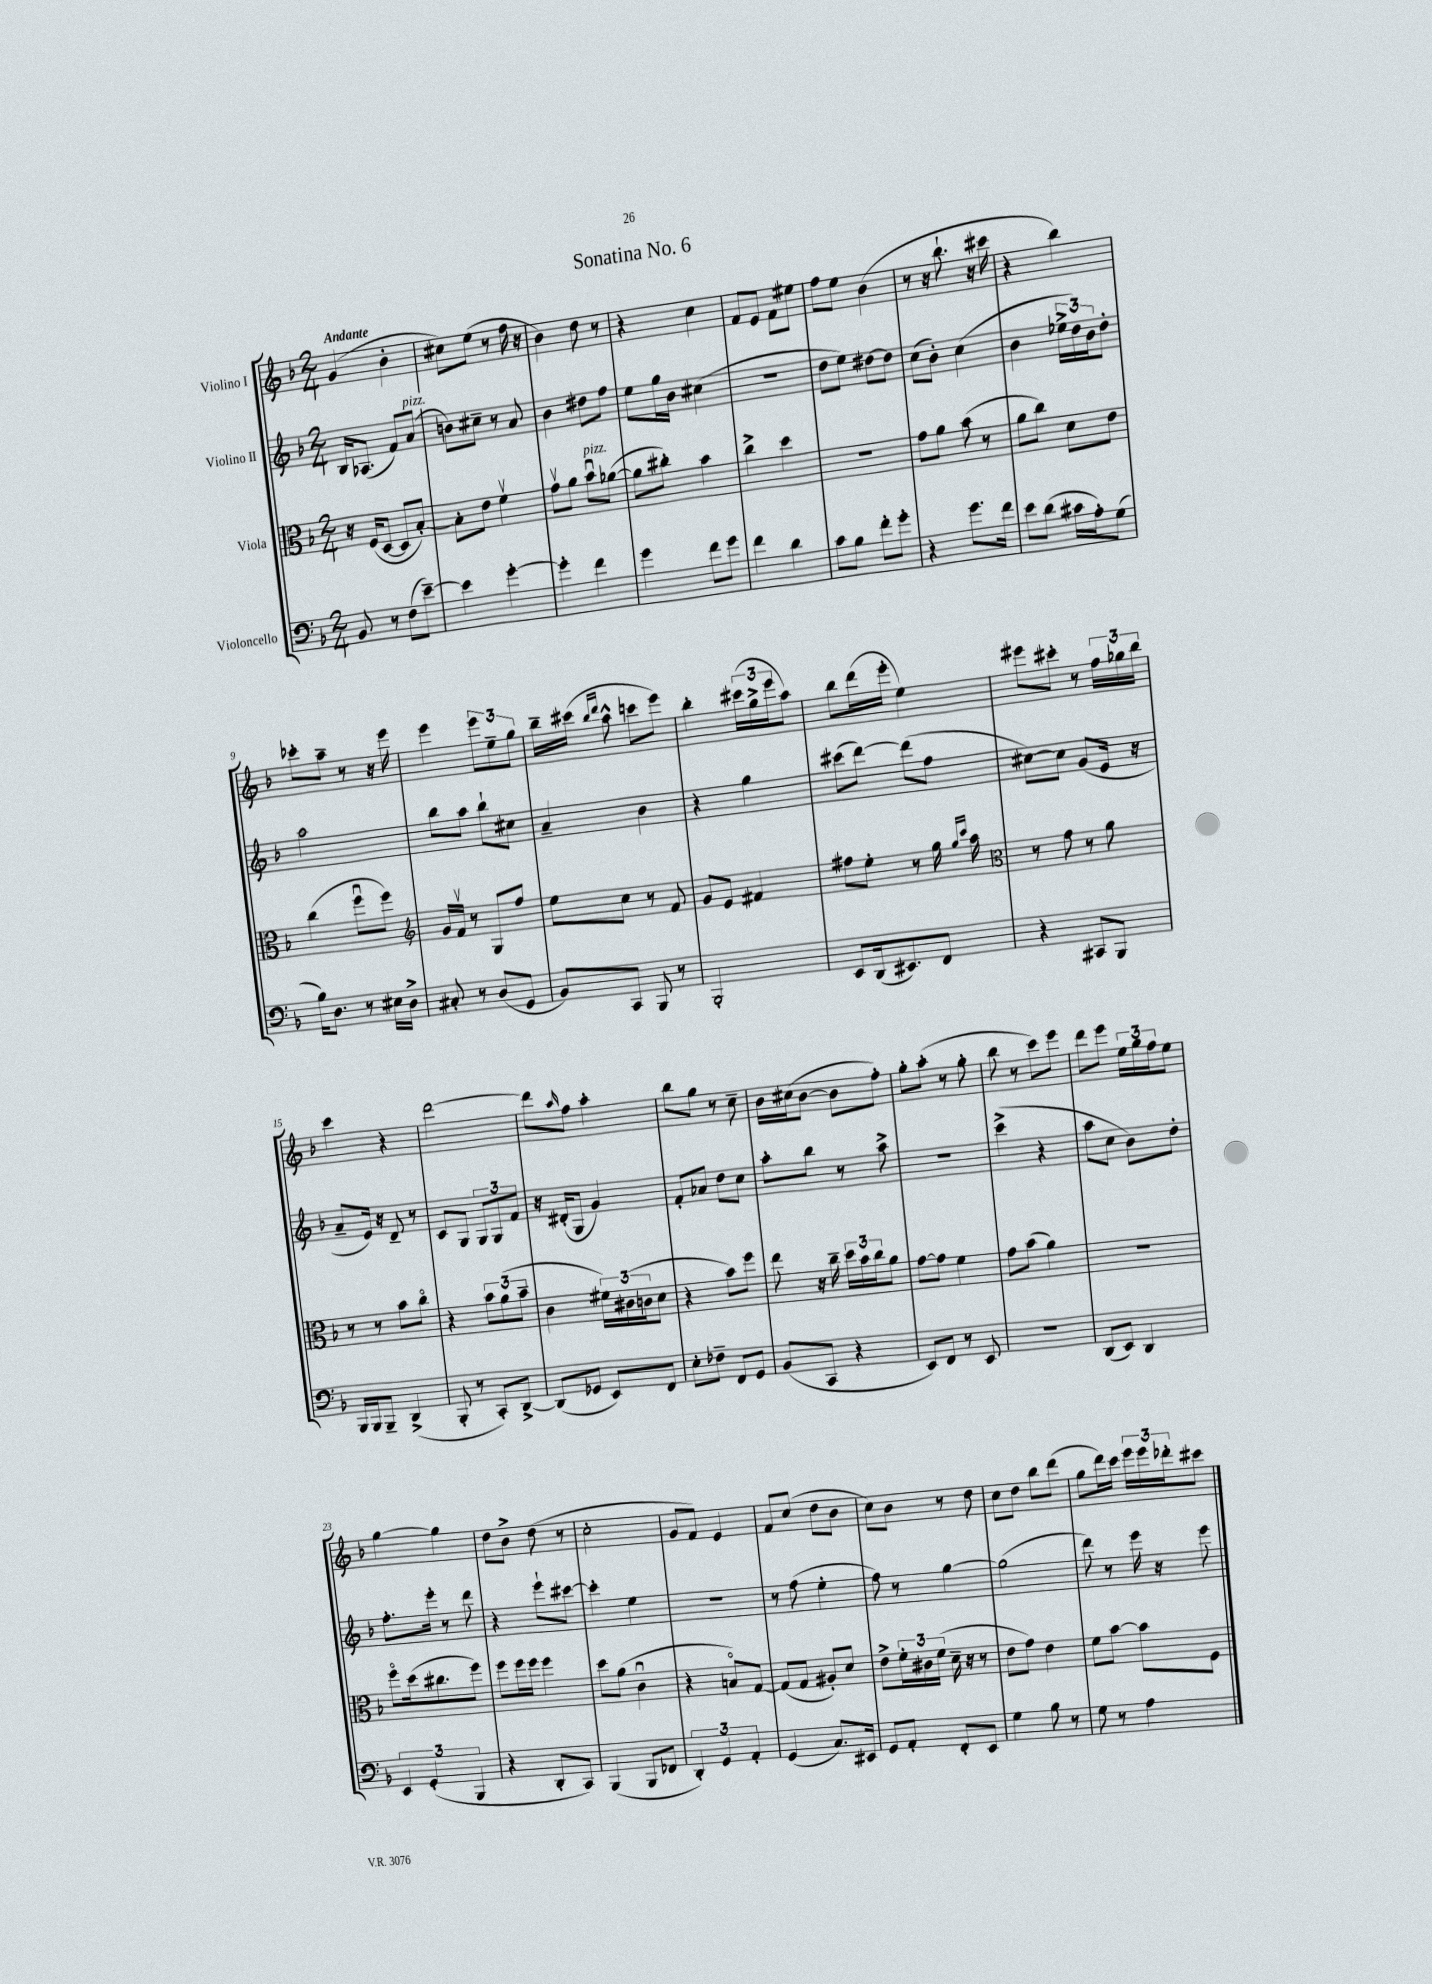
\header { title = "Sonatina No. 6" }
<<
\new StaffGroup <<
\new Staff = "s0" \with { instrumentName = "Violino I" } {
    \clef treble \key f \major \numericTimeSignature \time 2/4 \tempo "Andante"
    g'4( bes'4-. |
    cis''8) e''8( r8 f''16 r16 |
    bes'4) d''8 r8 |
    r4 c''4 |
    f'8 e'8 f'8 eis''8 |
    f''8 e''8 bes'4( |
    r8 r16 bes''8.-! r16 cis'''16 |
    r4 bes''4) |
    ces'''8-. a''8-- r8 r16 e'''16 |
    e'''4 \tuplet 3/2 { e'''8 e''8-- g''8 } |
    bes''16-- cis'''16( \grace { bes''16 d'''16 } a''8-^ c'''8 e'''8) |
    bes''4-. \tuplet 3/2 { cis'''16( g''16-> e'''16 } a''8) |
    bes''8 d'''16( e'''16-. e''4) |
    eis'''8 cis'''8-. r8 \tuplet 3/2 { f''16 ges''16 bes''16 } |
    c'''4 r4 |
    d'''2~ |
    d'''8 \grace { a''16 } f''8 a''4-. |
    bes''8 g''8 r8 c''8-- |
    bes'16 cis''16( bes'8~ bes'8 f''8-.) |
    g''8-. a''8-.( r8 g''8-. |
    bes''8 r8 c'''8) e'''8 |
    d'''8 e'''8 \tuplet 3/2 { e''16 g''16 f''16 } e''8 |
    g''4~ g''4 |
    d''8 bes'8-> d''8( r8 |
    c''2-. |
    g'8 f'8) e'4 |
    f'8 c''8( d''8 bes'8 |
    c''8) bes'8 r8 d''8 |
    c''8 d''8 bes''8 d'''8( |
    g''8 d'''16) c'''16 \tuplet 3/2 { e'''16 e'''16 des'''16-. } cis'''8 \bar "|." |
}
\new Staff = "s1" \with { instrumentName = "Violino II" } {
    \clef treble \key f \major \numericTimeSignature \time 2/4
    bes16 aes8.( f'8) a'8^\markup { \italic "pizz." }( |
    b'8) cis''8-- r8 a'8 |
    bes'4 dis''8 f''8 |
    e''8 g''16 bes'16 cis''4( |
    R2 |
    d''8 e''8) dis''8~ dis''8 |
    c''8( bes'8-.) c''4( |
    bes'4 \tuplet 3/2 { ees''16-> d''16) bes'16 } d''8-. |
    a''2 |
    bes''8 a''8 bes''8-! cis''8 |
    a'4-- bes'4 |
    r4 g''4 |
    cis'''8( d'''8~) d'''8( f''8 |
    cis''8~) cis''8 g'8( e'16 r16 |
    a'8-- e'16) r16 d'8-- r8 |
    c'8 g8 \tuplet 3/2 { g8 g8 f'8 } |
    r16 dis'16-.( g8 g'4) |
    f'8-. aes'8 d''8 c''8 |
    a''8-. bes''8 r8 a''8-> |
    r2 |
    c'''4->( r4 |
    a''8 c''8 bes'8) d''8-. |
    f''8.-. e'''16-. r8 d'''8 |
    r4 e'''8-! cis'''8~ |
    cis'''4-. e''4 |
    R2 |
    r8 f''8( e''4-. |
    f''8) r8 g''4~ |
    g''2( |
    d'''8) r8 e'''16 r16 e'''8 \bar "|." |
}
\new Staff = "s2" \with { instrumentName = "Viola" } {
    \clef alto \key f \major \numericTimeSignature \time 2/4
    r16 f16( d8~ d8 bes8~-.) |
    bes8-. e'8 f'4\upbow |
    g'8\upbow a'8 bes'8\downbow^\markup { \italic "pizz." } aes'8~( |
    aes'8 cis''8-.) bes'4 |
    c''4-> d''4 |
    r2 |
    g'8 a'8 bes'8( r8 |
    a'8 c''8) d'8 e'8 |
    c''4( f''8\downbow f''8) |
    \clef treble g'16 f'16\upbow r8 g8 f''8 |
    e''8 c''8 r8 f'8 |
    g'8 e'8 fis'4 |
    fis''8 e''8-. r8 g''16 \grace { g''16 c'''16 } a''16 |
    \clef alto r8 g'8 r8 a'8 |
    r8 r8 bes'8 c''8\flageolet |
    r4 \tuplet 3/2 { bes'8 a'8( bes'8-- } |
    c'4 \tuplet 3/2 { fis'16) cis'16( c'16 } d'8 |
    r4 bes'8) f''8 |
    e''8 r16 c''16-- \tuplet 3/2 { d''16 bes'16 c''16 } a'8 |
    g'8~ g'8 f'4 |
    g'8 bes'8( a'4) |
    r2 |
    f''8\flageolet d''16( cis''8. f''8) |
    f''8 f''16 f''16 f''4 |
    d''8 a'8( c'4\downbow |
    r4 b8\flageolet) g8~ |
    g8( g8 ais8-.) d'8 |
    e'8-> \tuplet 3/2 { f'16-. cis'16 f'16( } d'16-- r16 r8 |
    e'8 g'8) e'4 |
    f'8 bes'8~ bes'8 f8 \bar "|." |
}
\new Staff = "s3" \with { instrumentName = "Violoncello" } {
    \clef bass \key f \major \numericTimeSignature \time 2/4
    bes,8 r8 f8( e'8~--) |
    e'4 g'4~-. |
    g'4-. f'4 |
    g'4 f'8 g'8 |
    f'4 d'4 |
    c'8 bes8 f'8-. g'8-. |
    r4 g'8. f'16 |
    e'8 d'8( cis'16 a16-.) g8( |
    bes16) d8. r8 eis16 d16-> |
    cis8-. r8 d8( g,8 |
    bes,8) c,8 bes,,8 r8 |
    bes,,2-. |
    e,8 d,16( eis,8.) f,8 |
    r4 cis,8 bes,,8 |
    bes,,16 bes,,16 bes,,8-- d,4->( |
    bes,,8-. r8 c,8-.) d,8~-> |
    d,8( ges,8 e,8) f,8 |
    e8-. fes8-- f,8 g,8 |
    bes,8( c,8 r4 |
    e,8) f,8 r8 e,8 |
    r2 |
    d,8( e,8) d,4 |
    \tuplet 3/2 { e,4 g,4-.( bes,,4 } |
    r4 d,8-. c,8) |
    bes,,4( bes,,8 fes,8 |
    \tuplet 3/2 { d,4-.) g,4 a,4-. } |
    g,4( c8.) eis,16 |
    g,8 a,8-. f,8-. e,8 |
    g4 bes8 r8 |
    g8 r8 a4 \bar "|." |
}
>>
>>
